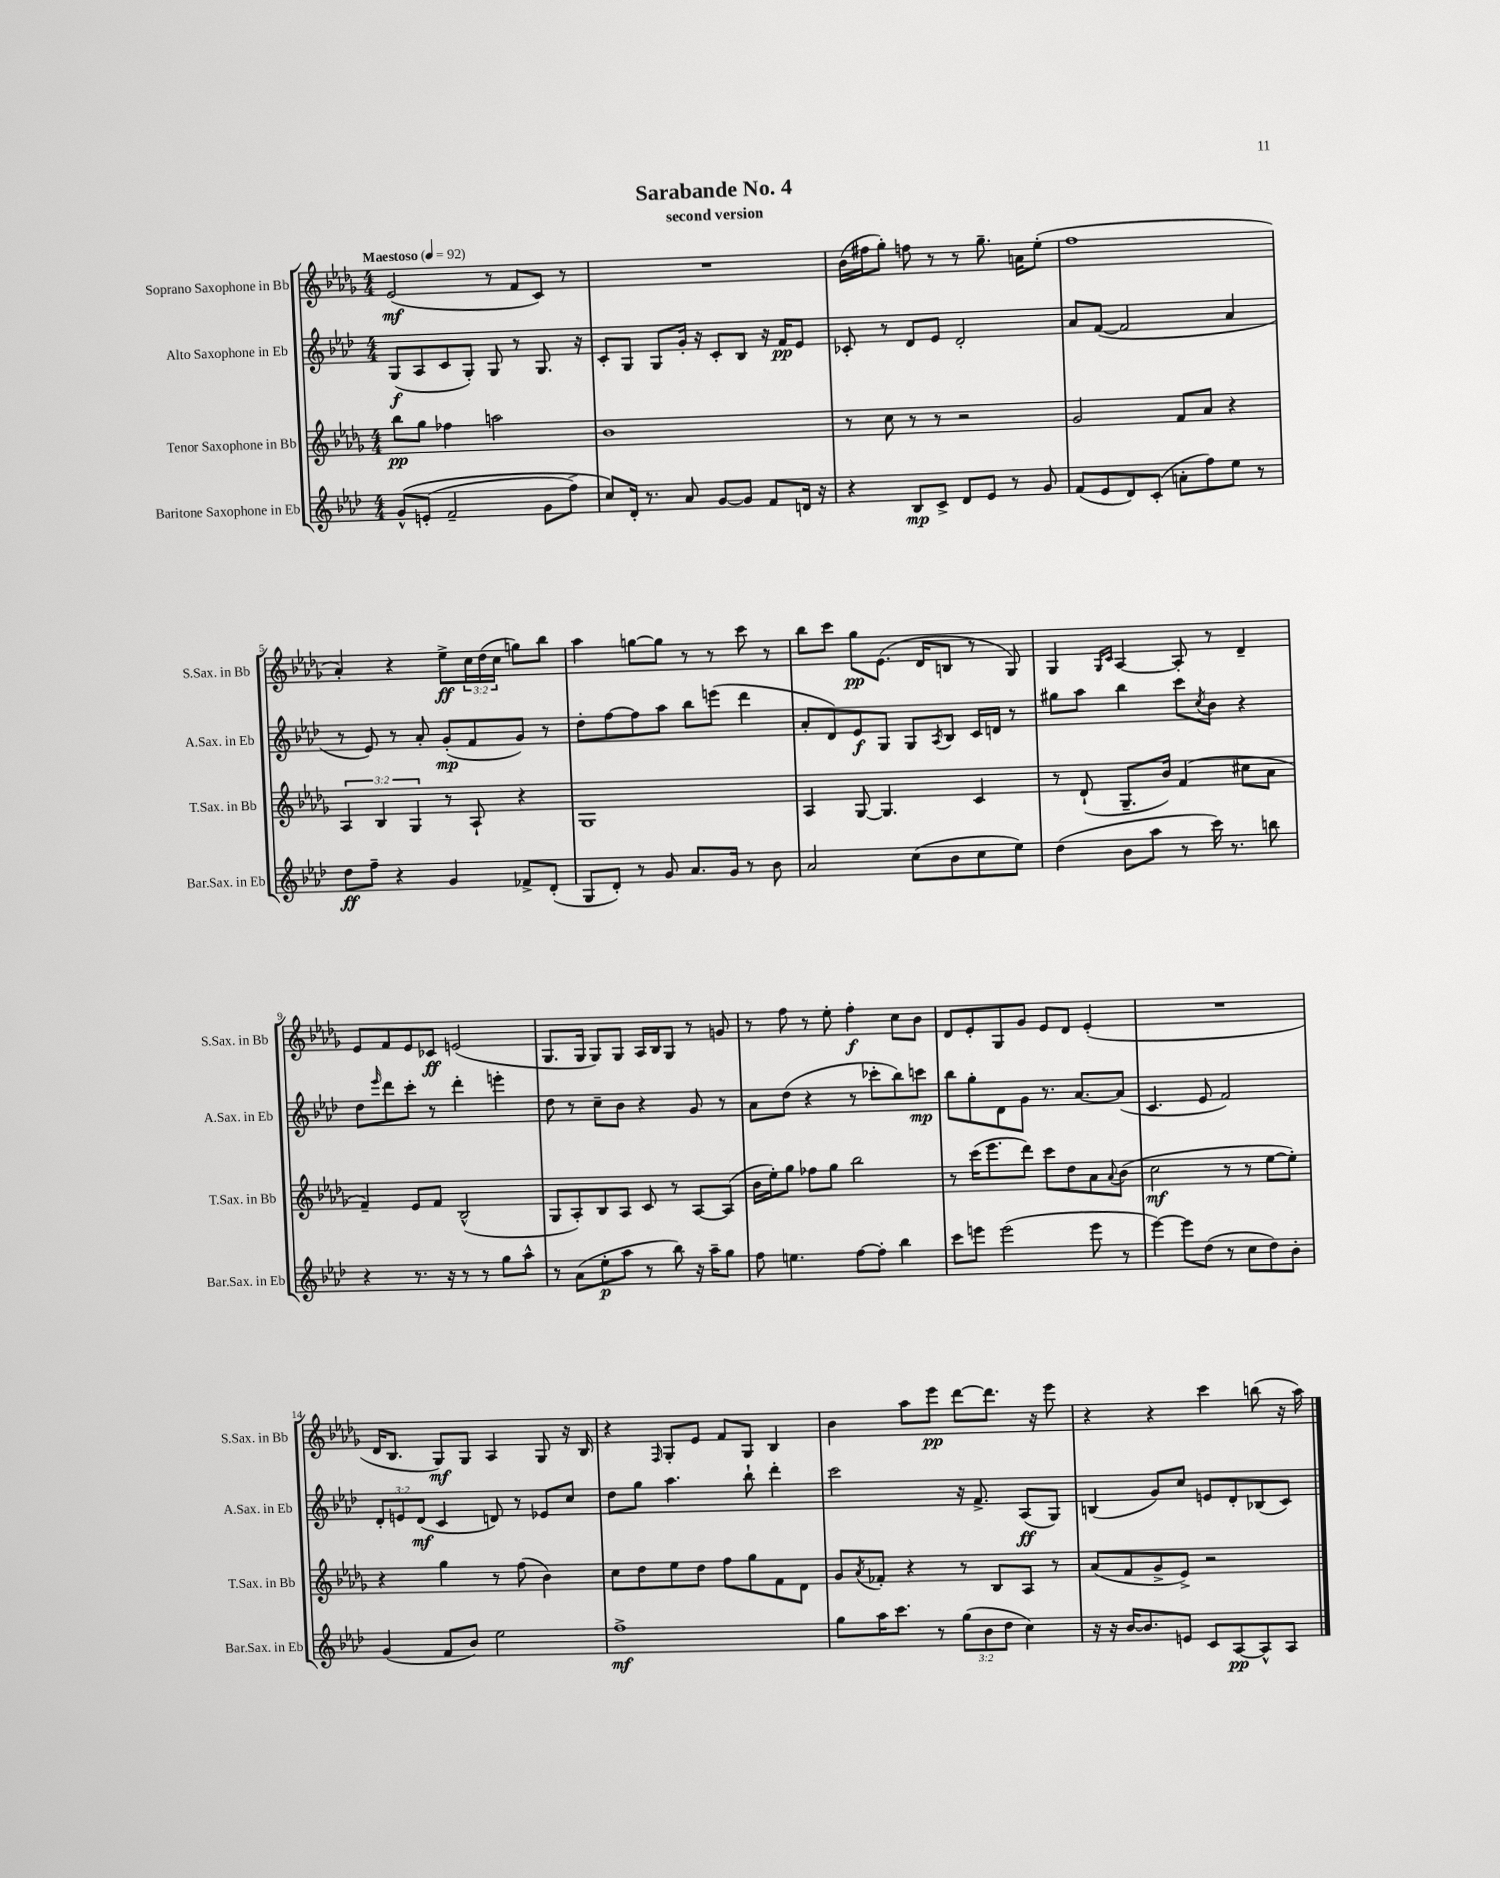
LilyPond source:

\header { title = "Sarabande No. 4" subtitle = "second version" }
<<
\new StaffGroup <<
\new Staff = "s0" \with { instrumentName = "Soprano Saxophone in Bb" shortInstrumentName = "S.Sax. in Bb" } {
    \clef treble \key des \major \numericTimeSignature \time 4/4 \override Staff.TupletNumber.text = #tuplet-number::calc-fraction-text \tempo "Maestoso" 4 = 92
    ees'2\mf( r8 f'8 c'8) r8 |
    R1 |
    bes'16( fis''16 ges''8-.) f''8 r8 r8 ges''8.-- a'16 ees''8-.( |
    f''1 |
    aes'4-.) r4 ees''8->\ff \tuplet 3/2 { c''16 des''16( c''16 } g''8) bes''8 |
    aes''4 g''8~ g''8 r8 r8 c'''8 r8 |
    bes''8 c'''8 ges''8\pp ees'8.( des'16 b8 r8 ges8) |
    ges4 \grace { ges16 c'16 } aes4~ aes8-. r8 des'4-- |
    ees'8 f'8 ees'8 ces'8\ff e'2( |
    ges8. ges16 ges8) ges8 aes16 bes16 ges8 r8 g'8 |
    r8 f''8 r8 ees''8-. f''4-.\f c''8 bes'8 |
    des'8 ees'8-. ges8 ges'8 ees'8 des'8 ees'4-.( |
    R1 |
    des'16 bes8. ges8\mf) ges8 aes4 ges8 r16 bes16 |
    r4 \grace { f16 } ges8-. ees'8 f'8 ges8 bes4 |
    bes'4 aes''8 ees'''8\pp des'''8~ des'''8. r16 ees'''8 |
    r4 r4 c'''4 b''8( r16 aes''16) \bar "|." |
}
\new Staff = "s1" \with { instrumentName = "Alto Saxophone in Eb" shortInstrumentName = "A.Sax. in Eb" } {
    \clef treble \key aes \major \numericTimeSignature \time 4/4 \override Staff.TupletNumber.text = #tuplet-number::calc-fraction-text
    g8\f( aes8 c'8 g8-.) g8 r8 g8. r16 |
    c'8-. g8 g8 g'16-. r16 c'8-. bes8 r16 f'16\pp ees'8 |
    ces'8-. r8 des'8 ees'8 des'2-. |
    aes'8 f'8~( f'2 aes'4 |
    r8 ees'8) r8 aes'8-. g'8-.\mp( f'8 g'8) r8 |
    des''8-. f''8~ f''8 aes''8 bes''8 e'''8( des'''4 |
    aes'8-. des'8) ees'8\f g8 g8 \acciaccatura { aes8 } bes8 c'16 d'16 r8 |
    gis''8 aes''8 bes''4 c'''8 \acciaccatura { c''8 } bes'8 r4 |
    des''8 \grace { ees'''16 } des'''8 c'''8-. r8 des'''4-. e'''4-. |
    des''8 r8 c''8-- bes'8 r4 g'8 r8 |
    aes'8 des''8( r4 r8 ces'''8-. bes''8) c'''8\mp |
    bes''8 g''8-. des'8 g'8 r8. aes'8.~ aes'8( |
    c'4. ees'8 f'2) |
    \tuplet 3/2 { des'8-. e'8 des'8\mf( } c'4 d'8) r8 ees'8 c''8 |
    des''8 g''8 aes''4. bes''8-! des'''4-. |
    c'''2 r16 f'8.-> aes8\ff( g8) |
    b4( g'8) c''8 e'8 des'8-. bes8( c'8) \bar "|." |
}
\new Staff = "s2" \with { instrumentName = "Tenor Saxophone in Bb" shortInstrumentName = "T.Sax. in Bb" } {
    \clef treble \key des \major \numericTimeSignature \time 4/4 \override Staff.TupletNumber.text = #tuplet-number::calc-fraction-text
    bes''8\pp ges''8 fes''4 a''2 |
    bes'1 |
    r8 c''8 r8 r8 r2 |
    ges'2 f'8 aes'8 r4 |
    \tuplet 3/2 { aes4 bes4 ges4 } r8 aes8-! r4 |
    ges1 |
    aes4 ges8~ ges4. c'4 |
    r8 des'8-!( ges8.-- bes'16) f'4( cis''8 aes'8 |
    f'4--) ees'8 f'8 bes2-^( |
    ges8 aes8-.) bes8 aes8 c'8 r8 aes8~ aes8( |
    bes'16 ees''16-.) ges''8 fes''8 ges''8 bes''2 |
    r8 c'''16( ees'''8. des'''8) c'''8 des''8 aes'8 \appoggiatura { aes'8 } bes'8( |
    c''2\mf r8 r8 ees''8~ ees''8-.) |
    r4 ges''4 r8 f''8( bes'4) |
    c''8 des''8 ees''8 des''8 f''8 ges''8 f'8 des'8 |
    ges'8 \acciaccatura { aes'8 } fes'8-. r4 r8 bes8 aes8 r8 |
    aes'8( f'8 ges'8-> ees'8->) r2 \bar "|." |
}
\new Staff = "s3" \with { instrumentName = "Baritone Saxophone in Eb" shortInstrumentName = "Bar.Sax. in Eb" } {
    \clef treble \key aes \major \numericTimeSignature \time 4/4 \override Staff.TupletNumber.text = #tuplet-number::calc-fraction-text
    g'8-^\( e'8-.( f'2-- g'8 f''8->) |
    c''8\) des'16-. r8. aes'8 g'8~ g'8 f'8 d'16 r16 |
    r4 bes8\mp c'8-> des'8 ees'8 r8 g'8 |
    f'8( ees'8 des'8) c'8-.( a'8-. f''8) ees''8 r8 |
    des''8\ff f''8-- r4 g'4 fes'8-> des'8-.( |
    g8 des'8-.) r8 g'8 aes'8. g'16 r8 bes'8 |
    aes'2 c''8( bes'8 c''8 ees''8) |
    des''4( bes'8 aes''8 r8 c'''16) r8. b''8 |
    r4 r8. r16 r8 r8 g''8 aes''8-^ |
    r8 aes'8( ees''8-.\p aes''8 r8 bes''8) r16 aes''16-- g''8 |
    f''8 e''4. f''8~ f''8-. bes''4 |
    c'''8 e'''8 e'''2( e'''8 r8 |
    ees'''4~) ees'''8 des''8( r8 c''8 des''8) bes'8-. |
    g'4( f'8 bes'8) ees''2 |
    f''1->\mf |
    g''8 aes''16 c'''8. r8 \tuplet 3/2 { g''8( bes'8 des''8 } c''4) |
    r16 r16 bes'16~ bes'8. e'8 c'8 aes8~\pp aes8-^ aes8 \bar "|." |
}
>>
>>
